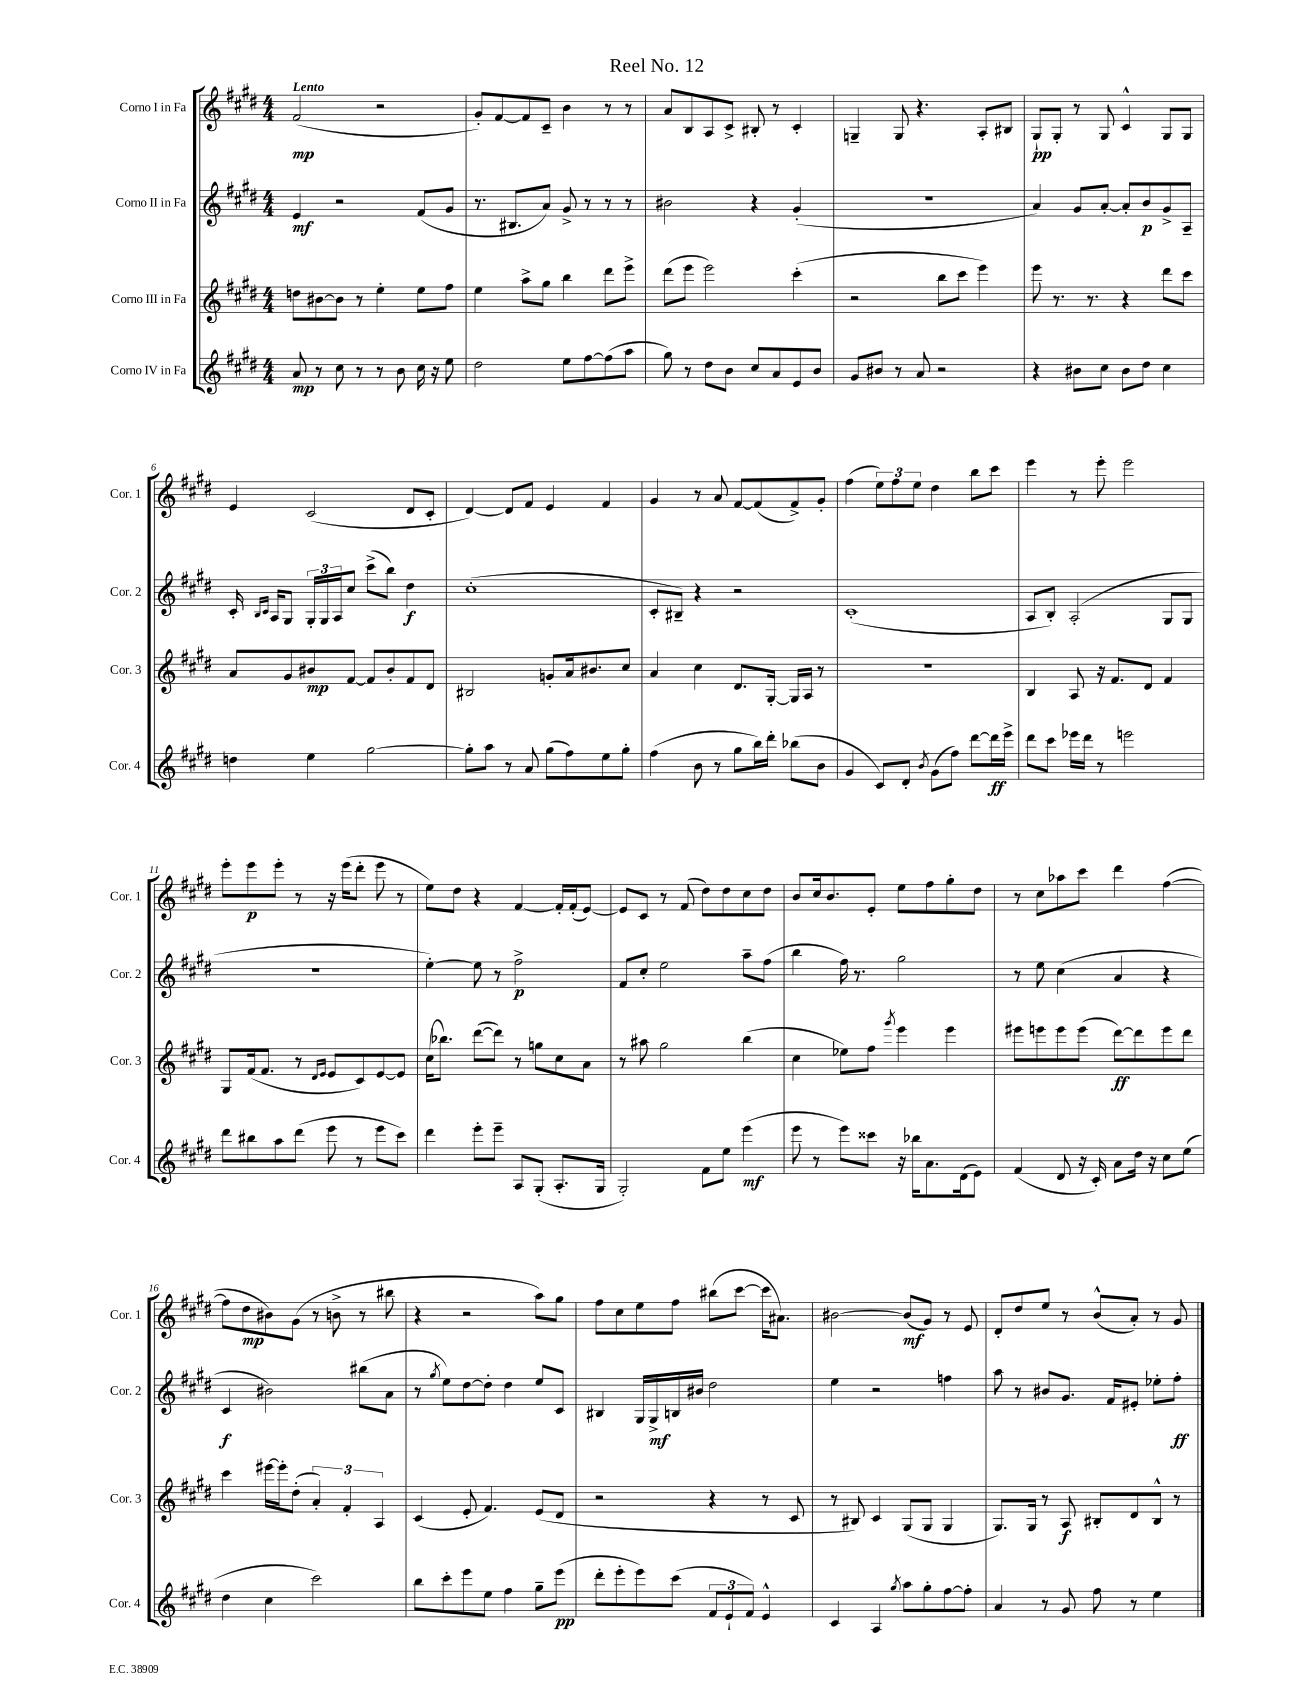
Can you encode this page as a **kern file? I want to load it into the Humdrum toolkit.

**kern	**dynam	**kern	**dynam	**kern	**dynam	**kern	**dynam
*part4	*part4	*part3	*part3	*part2	*part2	*part1	*part1
*staff4	*staff4	*staff3	*staff3	*staff2	*staff2	*staff1	*staff1
*I"Corno IV in Fa	*	*I"Corno III in Fa	*	*I"Corno II in Fa	*	*I"Corno I in Fa	*
*I'Cor. 4	*	*I'Cor. 3	*	*I'Cor. 2	*	*I'Cor. 1	*
*clefG2	*	*clefG2	*	*clefG2	*	*clefG2	*
*k[f#c#g#d#]	*	*k[f#c#g#d#]	*	*k[f#c#g#d#]	*	*k[f#c#g#d#]	*
*M4/4	*	*M4/4	*	*M4/4	*	*M4/4	*
=1	=1	=1	=1	=1	=1	=1	=1
!	!	!	!	!	!	!LO:TX:a:B:t=Lento	!
8a/	mp	8ddn\L	.	4e/	mf	(2f#/	mp
8r	.	[8b#X\	.	.	.	.	.
8cc#\	.	8b#\J]	.	2r	.	.	.
8r	.	8r	.	.	.	.	.
8r	.	4ee'\	.	.	.	2r	.
8b\	.	.	.	.	.	.	.
16cc#\	.	8ee\L	.	(8f#/L	.	.	.
16r	.	.	.	.	.	.	.
8ee\	.	8ff#\J	.	8g#/J	.	.	.
=2	=2	=2	=2	=2	=2	=2	=2
2dd#\	.	4ee\	.	8.r	.	8g#'/L)	.
.	.	.	.	.	.	[8f#/	.
.	.	.	.	8.B#X/L	.	.	.
.	.	8aa^\L	.	.	.	8f#/]	.
.	.	8gg#\J	.	8a/J)	.	8c#~/J	.
8ee\L	.	4bb\	.	8g#^/	.	4b\	.
[8ff#\	.	.	.	8r	.	.	.
(8ff#\]	.	8ddd#\L	.	8r	.	8r	.
8aa\J	.	8eee^\J	.	8r	.	8r	.
=3	=3	=3	=3	=3	=3	=3	=3
8gg#\)	.	(8ddd#\L	.	2b#X\	.	8a/L	.
8r	.	8eee\J	.	.	.	8B/	.
8dd#\L	.	2eee\)	.	.	.	8A/	.
8b\J	.	.	.	.	.	8c#^/J	.
8cc#/L	.	.	.	4r	.	8B#X'/	.
8a/	.	.	.	.	.	8r	.
8e/	.	(4ccc#'\	.	(4g#'/	.	4c#'/	.
8b/J	.	.	.	.	.	.	.
=4	=4	=4	=4	=4	=4	=4	=4
8g#/L	.	2r	.	1r	.	4Gn~/	.
8b#X/J	.	.	.	.	.	.	.
8r	.	.	.	.	.	8G/	.
8a/	.	.	.	.	.	4.r	.
2r	.	8bb\L	.	.	.	.	.
.	.	8ccc#\J	.	.	.	.	.
.	.	4eee\)	.	.	.	8A'/L	.
.	.	.	.	.	.	8B#X/J	.
=5	=5	=5	=5	=5	=5	=5	=5
4r	.	8eee\	.	4a/)	.	8G#`/L	pp
.	.	8.r	.	.	.	8G#'/J	.
8b#X\L	.	.	.	8g#/L	.	8r	.
.	.	8.r	.	.	.	.	.
8cc#\J	.	.	.	[8a'/J	.	8G#/	.
8b#\L	.	4r	.	8a'/L]	.	4c#^^/	.
8dd#\J	.	.	.	8b/	p	.	.
4cc#\	.	8ddd#\L	.	8g#^/	.	8G#/L	.
.	.	8ccc#\J	.	8A~/J	.	8G#/J	.
!!LO:LB:g=z
=6	=6	=6	=6	=6	=6	=6	=6
4ddn\	.	8a/L	.	16c#'/	.	4e/	.
.	.	.	.	16qqB/LL	.	.	.
.	.	.	.	16qqc#/JJ	.	.	.
.	.	.	.	16A/KL	.	.	.
.	.	8g#/	.	8G#/J	.	.	.
4ee\	.	8b#X/	mp	24G#'/LL	.	(2c#/	.
.	.	.	.	24G#/	.	.	.
.	.	.	.	24A/J	.	.	.
.	.	[8f#/J	.	8cc#/J	.	.	.
[2gg#\	.	8f#/L]	.	(8ccc#^\L	.	.	.
.	.	8b#'/	.	8bb\J)	.	.	.
.	.	8f#/	.	4dd#\	f	8d#/L	.
.	.	8d#/J	.	.	.	8c#'/J	.
=7	=7	=7	=7	=7	=7	=7	=7
8gg#'\L]	.	2B#X/	.	(1cc#'	.	[4d#/)	.
8aa\J	.	.	.	.	.	.	.
8r	.	.	.	.	.	8d#/L]	.
8a/	.	.	.	.	.	8f#/J	.
(8gg#\L	.	8gn'/L	.	.	.	4e/	.
8ff#\)	.	16a/k	.	.	.	.	.
.	.	8.b#X/	.	.	.	.	.
8ee\	.	.	.	.	.	4f#/	.
8gg#'\J	.	8cc#/J	.	.	.	.	.
=8	=8	=8	=8	=8	=8	=8	=8
(4ff#\	.	4a/	.	8c#'/L	.	4g#/	.
.	.	.	.	8B#X~/J)	.	.	.
8b\	.	4cc#\	.	4r	.	8r	.
8r	.	.	.	.	.	8a/	.
8gg#\L	.	8.d#/L	.	2r	.	[8f#/L	.
16bb\L)	.	.	.	.	.	(8f#/]	.
16ddd#'\JJ	.	[16G#'/Jk	.	.	.	.	.
(8bb-X\L	.	16G#/LL]	.	.	.	8f#^/)	.
.	.	16A/JJ	.	.	.	.	.
8b\J	.	8r	.	.	.	8g#'/J	.
=9	=9	=9	=9	=9	=9	=9	=9
4g#/	.	1r	.	(1c#'	.	(4ff#\	.
8c#/L)	.	.	.	.	.	12ee\L)	.
.	.	.	.	.	.	12ff#\	.
8d#'/J	.	.	.	.	.	.	.
.	.	.	.	.	.	12ee\J	.
8qb/	.	.	.	.	.	.	.
(8g#\L	.	.	.	.	.	4dd#\	.
8ff#\J)	.	.	.	.	.	.	.
[8ddd#\L	.	.	.	.	.	8bb\L	.
16ddd#\L]	ff	.	.	.	.	8ccc#\J	.
16eee^\JJ	.	.	.	.	.	.	.
=10	=10	=10	=10	=10	=10	=10	=10
8ddd#\L	.	4B/	.	8A/L	.	4eee\	.
8ccc#\J	.	.	.	8B'/J)	.	.	.
16eee-X\LL	.	8A/	.	(2A'/	.	8r	.
16ddd#\JJ	.	.	.	.	.	.	.
8r	.	16r	.	.	.	8eee'\	.
.	.	8.f#/L	.	.	.	.	.
2eeen\	.	.	.	.	.	2eee\	.
.	.	8d#/J	.	.	.	.	.
.	.	4f#/	.	8G#/L	.	.	.
.	.	.	.	8G#/J	.	.	.
!!LO:LB:g=z
=11	=11	=11	=11	=11	=11	=11	=11
8ddd#\L	.	8G#/L	.	1r	.	8eee'\L	.
8bb#X\	.	(16f#/k	.	.	.	8eee\	p
.	.	8.f#/J	.	.	.	.	.
8aa\	.	.	.	.	.	8eee'\J	.
(8ddd#\J	.	8r	.	.	.	8r	.
.	.	16qqd#/LL	.	.	.	.	.
.	.	16qqe/JJ	.	.	.	.	.
8eee\	.	8e/L	.	.	.	16r	.
.	.	.	.	.	.	(16eee\KL	.
8r	.	8c#/)	.	.	.	8ddd#'\J	.
8eee\L	.	[8e/	.	.	.	8eee\	.
8ccc#\J)	.	8e/J]	.	.	.	8r	.
=12	=12	=12	=12	=12	=12	=12	=12
4ddd#\	.	(16cc#\KL	.	[4ee'\)	.	8ee\L)	.
.	.	8.bb-X\J)	.	.	.	.	.
.	.	.	.	.	.	8dd#\J	.
8eee'\L	.	([8ddd#\L	.	8ee\]	.	4r	.
8eee~\J	.	8ddd#\J])	.	8r	.	.	.
8A/L	.	8r	.	2ff#^\	p	[4f#/	.
(8G#'/J	.	8ggn\L	.	.	.	.	.
8.A'/L	.	8cc#\	.	.	.	16f#'/LL]	.
.	.	.	.	.	.	(16f#'/J	.
.	.	8a\J	.	.	.	[8e/J)	.
16G#/Jk	.	.	.	.	.	.	.
=13	=13	=13	=13	=13	=13	=13	=13
2G#'/)	.	8r	.	8f#/L	.	8e/L]	.
.	.	8aa#X\	.	8cc#'/J	.	8c#/J	.
.	.	2gg#\	.	2ee\	.	8r	.
.	.	.	.	.	.	(8f#/	.
8f#\L	.	.	.	.	.	8dd#\L)	.
8ee\J	.	.	.	.	.	8dd#\	.
(4eee\	mf	(4bb\	.	8aa~\L	.	8cc#\	.
.	.	.	.	(8ff#\J	.	8dd#\J	.
=14	=14	=14	=14	=14	=14	=14	=14
8eee\	.	4cc#\	.	4bb\	.	8b/L	.
8r	.	.	.	.	.	16cc#/k	.
.	.	.	.	.	.	8.b/	.
8eee\L)	.	8ee-X\L)	.	16ff#\)	.	.	.
.	.	.	.	8.r	.	.	.
8ccc##X\J	.	8ff#\J	.	.	.	8e'/J	.
.	.	8qggg#/	.	.	.	.	.
16r	.	4eee\	.	2gg#\	.	8ee\L	.
16bb-X\KL	.	.	.	.	.	.	.
8.a\	.	.	.	.	.	8ff#\	.
.	.	4eee\	.	.	.	8gg#'\	.
(16d#\k	.	.	.	.	.	.	.
8e\J)	.	.	.	.	.	8dd#\J	.
=15	=15	=15	=15	=15	=15	=15	=15
(4f#/	.	8eee#X\L	.	8r	.	8r	.
.	.	8eeen\	.	8ee\	.	8cc#\L	.
8d#/	.	8eee\	.	(4cc#\	.	8aa-X\	.
16r	.	(8eee\J	.	.	.	8ccc#\J	.
16c#'/)	.	.	.	.	.	.	.
8a\L	.	[8ddd#\L)	ff	4a/	.	4ddd#\	.
16dd#\Jk	.	8ddd#\]	.	.	.	.	.
16r	.	.	.	.	.	.	.
8cc#\L	.	8eee\	.	4r	.	([4ff#\	.
(8ee\J	.	8ddd#\J	.	.	.	.	.
!!LO:LB:g=z
=16	=16	=16	=16	=16	=16	=16	=16
4dd#\	.	4ccc#\	.	4c#/	f	8ff#\L]	.
.	.	.	.	.	.	8dd#\	mp
4cc#\	.	[16eee#X\LL	.	2b#X\)	.	8b#X\)	.
.	.	16eee#'\J]	.	.	.	.	.
.	.	(8dd#'\J	.	.	.	(8g#\J	.
2ccc#\)	.	6a'/)	.	.	.	8r	.
.	.	.	.	.	.	8bn^\	.
.	.	6f#'/	.	.	.	.	.
.	.	.	.	(8bb#X\L	.	8r	.
.	.	6A/	.	.	.	.	.
.	.	.	.	8a\J	.	8bb#X\	.
=17	=17	=17	=17	=17	=17	=17	=17
8bb\L	.	(4c#/	.	8r	.	4r	.
.	.	.	.	8qgg#/	.	.	.
8ccc#'\	.	.	.	8ee\L)	.	.	.
8eee\	.	8e'/	.	[8dd#\	.	2r	.
8ee\J	.	4.f#/)	.	8dd#'\J]	.	.	.
4ff#\	.	.	.	4dd#\	.	.	.
8gg#~\L	.	(8e/L	.	8ee/L	.	8aa\L)	.
(8eee\J	pp	8d#/J	.	8c#/J	.	8gg#\J	.
=18	=18	=18	=18	=18	=18	=18	=18
8ddd#'\L	.	2r	.	4B#X/	.	8ff#\L	.
8eee'\	.	.	.	.	.	8cc#\	.
8eee\)	.	.	.	16G#/LL	.	8ee\	.
.	.	.	.	16G#^/	mf	.	.
(8ccc#\J	.	.	.	16Bn/	.	8ff#\J	.
.	.	.	.	16b#X/JJ	.	.	.
12f#/L	.	4r	.	2dd#\	.	(8bb#X\L	.
12e`/	.	.	.	.	.	.	.
.	.	.	.	.	.	[8ccc#\J	.
12f#/J)	.	.	.	.	.	.	.
4e^^/	.	8r	.	.	.	16ccc#\KL]	.
.	.	.	.	.	.	8.a#X\J)	.
.	.	8c#/	.	.	.	.	.
=19	=19	=19	=19	=19	=19	=19	=19
4c#/	.	8r	.	4ee\	.	[2b#X\	.
.	.	8B#X/)	.	.	.	.	.
4A/	.	4c#/	.	2r	.	.	.
8qgg#/	.	.	.	.	.	.	.
8aa\L	.	(8G#/L	.	.	.	(8b#/L]	mf
8gg#'\	.	8G#/J	.	.	.	8g#/J)	.
[8ff#\	.	4G#/	.	4ffn\	.	8r	.
8ff#'\J]	.	.	.	.	.	8e/	.
=20	=20	=20	=20	=20	=20	=20	=20
4a/	.	8.G#/L)	.	8aa\	.	8d#'/L	.
.	.	.	.	8r	.	8dd#/	.
.	.	16G#/Jk	.	.	.	.	.
8r	.	8r	.	8b#X/L	.	8ee/J	.
8g#/	.	8A/	f	8.g#/J	.	8r	.
8ff#\	.	8B#X'/L	.	.	.	(8b^^/L	.
.	.	.	.	16f#/KL	.	.	.
8r	.	8d#/	.	8e#X'/J	.	8a'/J)	.
4ee\	.	8B#^^/J	.	8ee-X'\L	.	8r	.
.	.	8r	.	8ff#'\J	ff	8g#/	.
==	==	==	==	==	==	==	==
*-	*-	*-	*-	*-	*-	*-	*-
